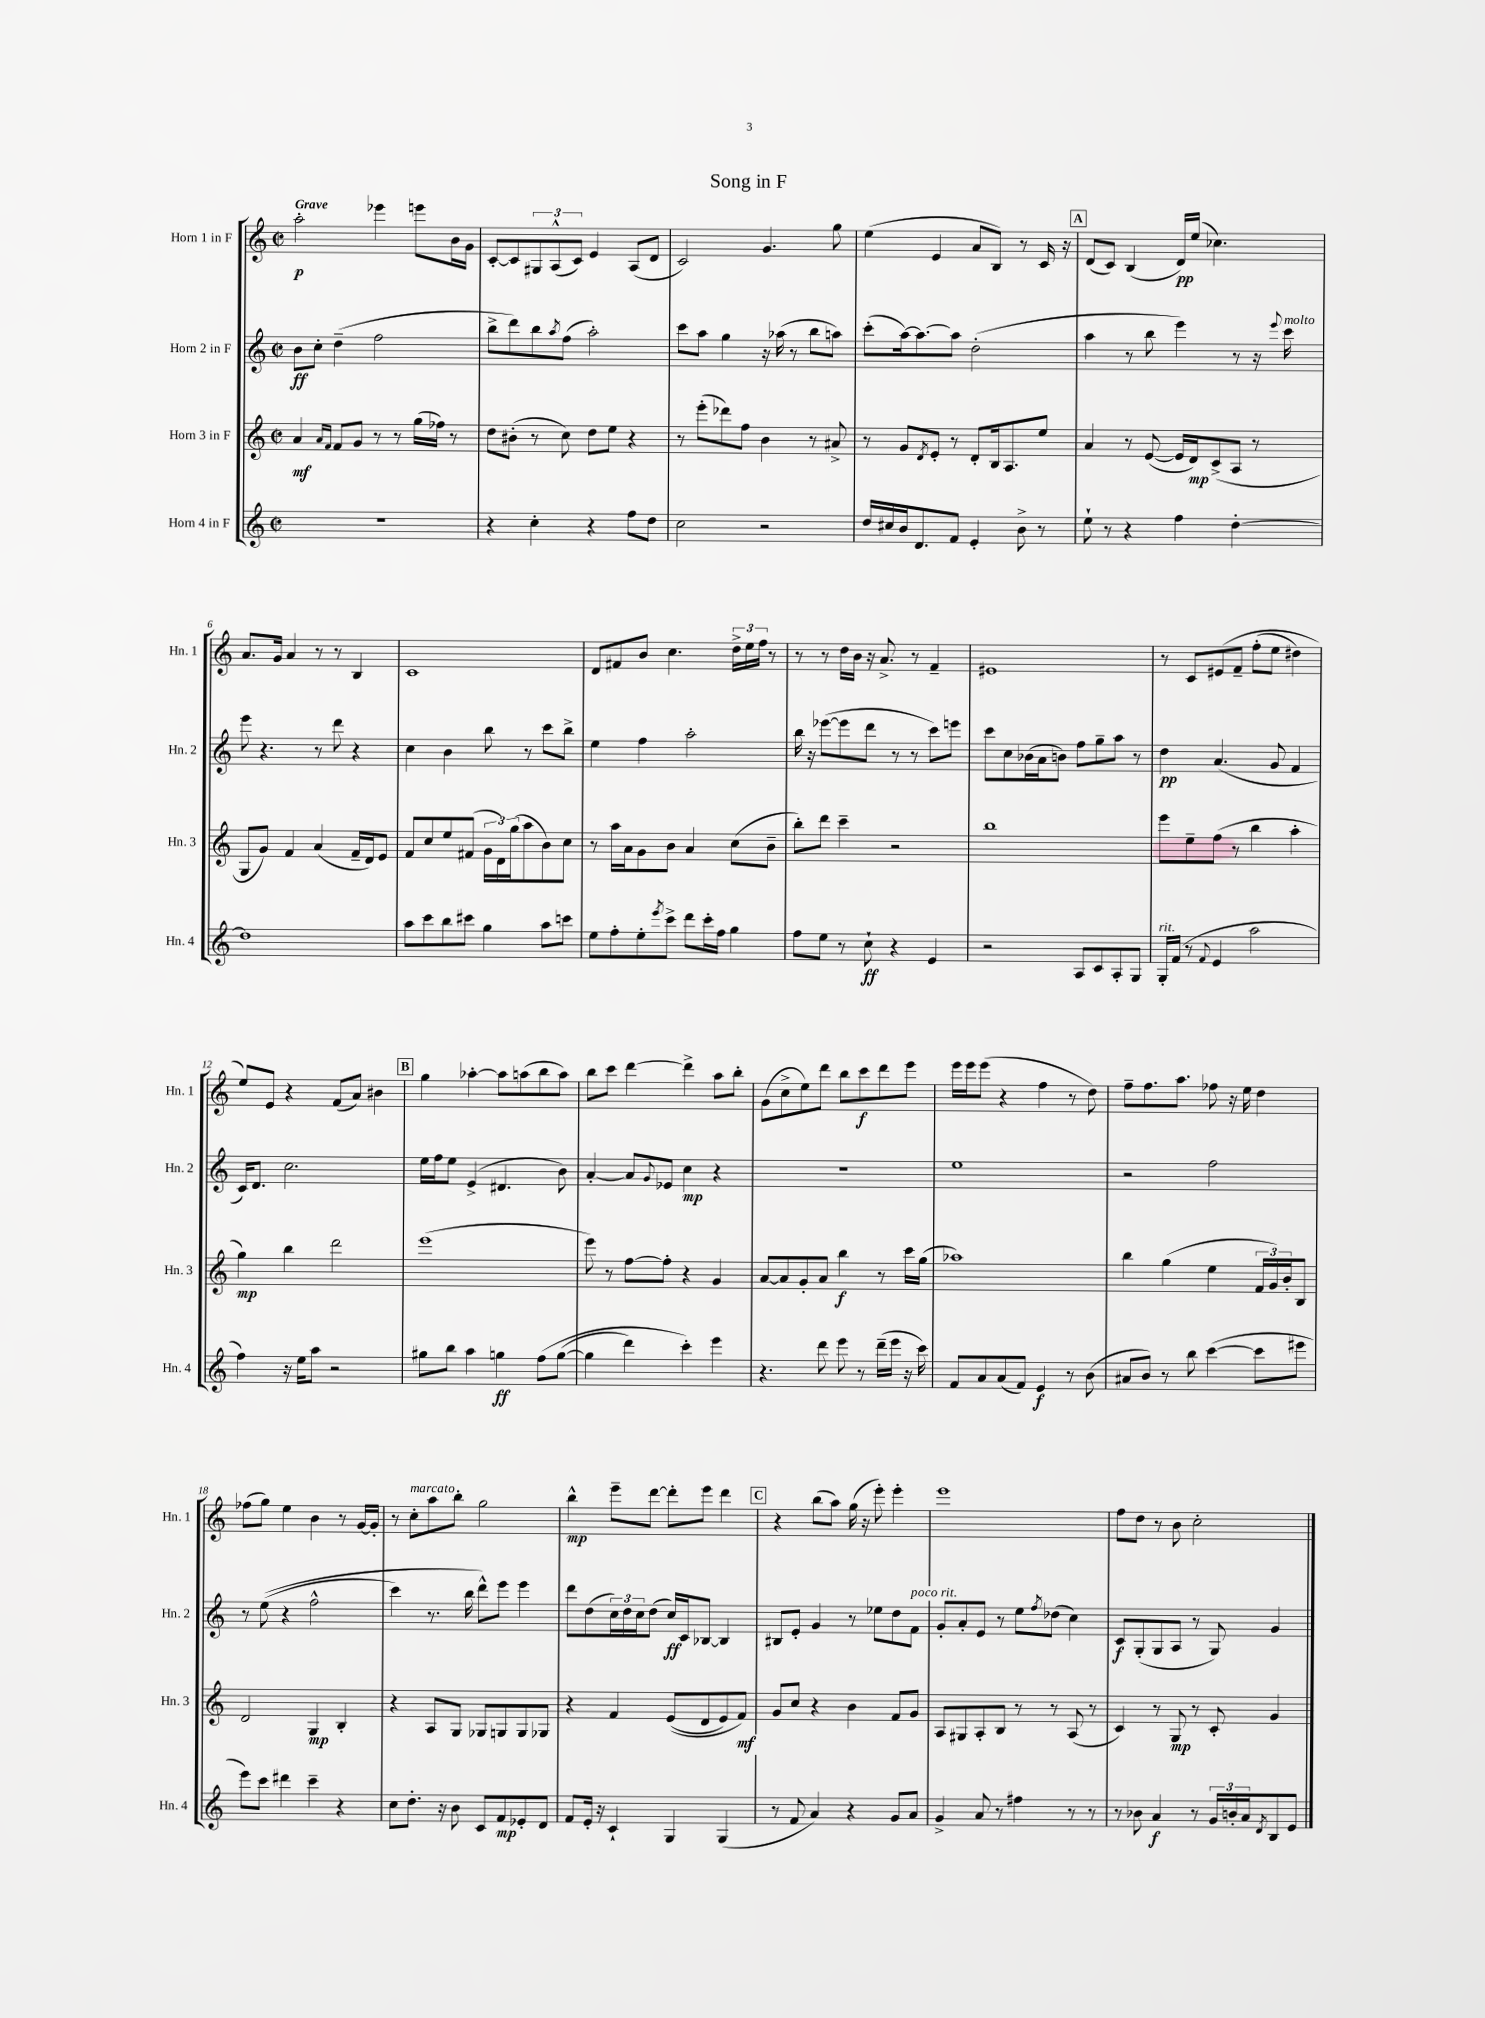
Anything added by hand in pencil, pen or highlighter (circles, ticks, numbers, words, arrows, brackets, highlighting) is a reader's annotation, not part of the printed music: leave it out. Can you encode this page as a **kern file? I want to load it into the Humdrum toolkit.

**kern	**kern	**kern	**kern
*staff4	*staff3	*staff2	*staff1
*clefG2	*clefG2	*clefG2	*clefG2
*k[]	*k[]	*k[]	*k[]
*M2/2	*M2/2	*M2/2	*M2/2
*met(c|)	*met(c|)	*met(c|)	*met(c|)
1r	4a	8b	2aa'
.	.	8cc'	.
.	16qqa	.	.
.	16qqf	.	.
.	8f	(4dd~	.
.	8g	.	.
.	8r	2ff	4eee-
.	8r	.	.
.	(16gg	.	8eee
.	16ff-)	.	.
.	8r	.	16b
.	.	.	16g
=	=	=	=
4r	8dd	8bb^	[8c'
.	(8b#'	8ddd)	8c]
4cc'	8r	8bb	12G#
.	.	.	(12A^^
.	.	8qaa	.
.	8cc)	(8ff	.
.	.	.	12c)
4r	8dd	2aa')	4e
.	8ee	.	.
8ff	4r	.	(8A
8dd	.	.	8d
=	=	=	=
2cc	8r	8ccc	2c)
.	(8eee'	8aa	.
.	8ddd-)	4gg	.
.	8ff	.	.
2r	4b	16r	4.g
.	.	(16aa-	.
.	.	8r	.
.	8r	8bb	.
.	8a#^	8aa)	8gg
=	=	=	=
16dd	8r	(8ccc'	(4ee
16cc#	.	.	.
16b	8g	[16aa)	.
8.d	.	8.aa_	.
.	8qd	.	.
.	8e'	.	4e
8f	8r	8aa]	.
4e'	8d'	(2dd'	8a
.	16B	.	8B)
.	8.A	.	.
8b^	.	.	8r
8r	8ee	.	16c
.	.	.	16r
=	=	=	=
8ee`	4a	4aa	(8d
8r	.	.	8c)
4r	8r	8r	(4B
.	([8e	8bb	.
4ff	16e]	4eee)	16d)
.	16d)	.	(16ee
.	(8c^	.	4.cc-)
[4dd'	8A	8r	.
.	8r	16r	.
.	.	8qqeee	.
.	.	16ccc	.
=	=	=	=
1dd]	8G	8eee	8.a
.	8g)	4.r	.
.	.	.	16g
.	4f	.	4a
.	(4a	8r	8r
.	.	8ddd	8r
.	16f~	4r	4B
.	16d)	.	.
.	8e	.	.
=	=	=	=
8aa	8f	4cc	1c
8ccc	8cc	.	.
8bb	8ee	4b	.
8ccc#	(8f#	.	.
4gg	24g	8bb	.
.	24d)	.	.
.	(24gg	.	.
.	8aa	8r	.
8aa	8b)	8ccc	.
8ccc	8cc	8bb^	.
=	=	=	=
8ee	8r	4ee	8d
8ff'	16aa	.	8f#
.	16a	.	.
8ee'	8g	4ff	8b
8qeee	.	.	.
8ccc^	8b	.	4.cc
8ddd	4a	2aa'	.
16ccc'	.	.	.
16ff	.	.	.
4gg	(8cc	.	24dd^
.	.	.	24ee
.	.	.	24ff
.	8b~	.	8r
=	=	=	=
8ff	8bb')	16bb	8r
.	.	16r	.
8ee	8ddd	([8eee-	8r
8r	4ccc~	8eee-]	16dd
.	.	.	16b
8cc`	.	8ddd	16r
.	.	.	8.a^
4r	2r	8r	.
.	.	8r	8r
4e	.	8ccc)	4f~
.	.	8eee	.
=	=	=	=
2r	1bb	8ccc	1e#
.	.	8cc	.
.	.	(16b-	.
.	.	16a	.
.	.	8b)	.
8A	.	8ff	.
8c	.	8gg~	.
8A'	.	8aa	.
8G	.	8r	.
=	=	=	=
16G'	8eee	4dd	8r
(16f	.	.	.
8r	8ee~	.	8c
8qqf	.	.	.
4e	(8ff	(4.a	&(8e#
.	8r	.	8f~
2aa	4bb	.	(8ff'
.	.	8g	8ee
.	4aa'	4f	4dd#)
=	=	=	=
4ff)	4gg)	16c)	8ee&)
.	.	8.d	.
.	.	.	8e
16r	4bb	2.cc	4r
16ee	.	.	.
8aa	.	.	.
2r	2ddd	.	(8f
.	.	.	8a)
.	.	.	4b#
=	=	=	=
8gg#	(1eee	16ee	4gg
.	.	16ff	.
8bb	.	8ee	.
4aa	.	(4e^	[4aa-'
4gg	.	4.d#	8aa-]
.	.	.	(8aa
&(8ff	.	.	8bb
([8gg	.	8b)	8aa)
=	=	=	=
4gg]	8eee)	[4a'	8bb
.	8r	.	8ccc
4ddd)	[8ff	8a]	[4ddd
.	.	8qqg	.
.	8ff']	8e-	.
4ccc'&)	4r	4cc	4ddd^]
4eee	4g	4r	8aa
.	.	.	8bb'
=	=	=	=
4.r	[8a	1r	(8g
.	8a]	.	8cc^
.	8g'	.	8ee)
8ddd	8a	.	8ddd
8eee	4bb	.	8bb
8r	.	.	8ccc
(16ddd~	8r	.	8ddd
16eee	.	.	.
16r	16ccc	.	8eee
16ccc)	(16gg	.	.
=	=	=	=
8f	1aa-)	1ee	16eee
.	.	.	16eee
8a	.	.	(8eee
(8a	.	.	4r
8f)	.	.	.
4e	.	.	4ff
8r	.	.	8r
(8b	.	.	8dd)
=	=	=	=
8a#	4bb	2r	8ff~
8b)	.	.	8.ff
8r	(4gg	.	.
.	.	.	8.aa
8bb	.	.	.
([4ccc	4ee	2ff	8ff-
.	.	.	16r
.	.	.	16ee
8ccc]	24f	.	4dd
.	24g)	.	.
.	24b'	.	.
8eee#	8B	.	.
=	=	=	=
8eee)	2d	8r	(8ff-
8ccc	.	&((8ee	8gg)
4ddd#	.	4r	4ee
4ccc~	4G	2ff^^	4b
4r	4B'	.	8r
.	.	.	[16g
.	.	.	16g']
=	=	=	=
8cc	4r	4ccc)	8r
8.dd'	.	.	8cc'
.	8A	8.r	8aa
16r	.	.	.
8b	8G	.	8bb'
.	.	16bb	.
8c	8G-	8ddd^^&)	2gg
8f	8G	8eee	.
8e-'	8G	4eee	.
8d	8G-	.	.
=	=	=	=
8f	4r	8ddd	4bb^^
16e'	.	(8dd	.
16r	.	.	.
4c`	4f	24cc)	8eee~
.	.	24dd	.
.	.	24cc	.
.	.	(8dd	[8ddd
4G	&((8e	16cc)	8ddd']
.	.	16c	.
.	8d	[8B-	8eee
(4G	8e)	4B-]	4ddd
.	8f&)	.	.
=	=	=	=
8r	8g	8B#	4r
8f	8cc	8e'	.
4a)	4r	4g	(8bb
.	.	.	8aa)
4r	4b	8r	(16gg
.	.	.	16r
.	.	8ee-	8eee')
8g	8f	8dd	4eee'
8a	8g	8f	.
=	=	=	=
4g^	8A	8g'	1eee
.	8G#	8a'	.
8a	8A'	8e	.
8r	8B	8r	.
4ff#	8r	8ee	.
.	.	8qff	.
.	8r	(8dd-	.
8r	(8A	4cc)	.
8r	8r	.	.
=	=	=	=
8r	4c)	8c	8ff
8b-	.	(8G'	8dd
4a	8r	8G	8r
.	8G	8A	8b
8r	8r	8r	2cc'
24g	8c'	8G)	.
24b'	.	.	.
24a	.	.	.
8qd	.	.	.
8B	4g	4g	.
8e	.	.	.
==	==	==	==
*-	*-	*-	*-
